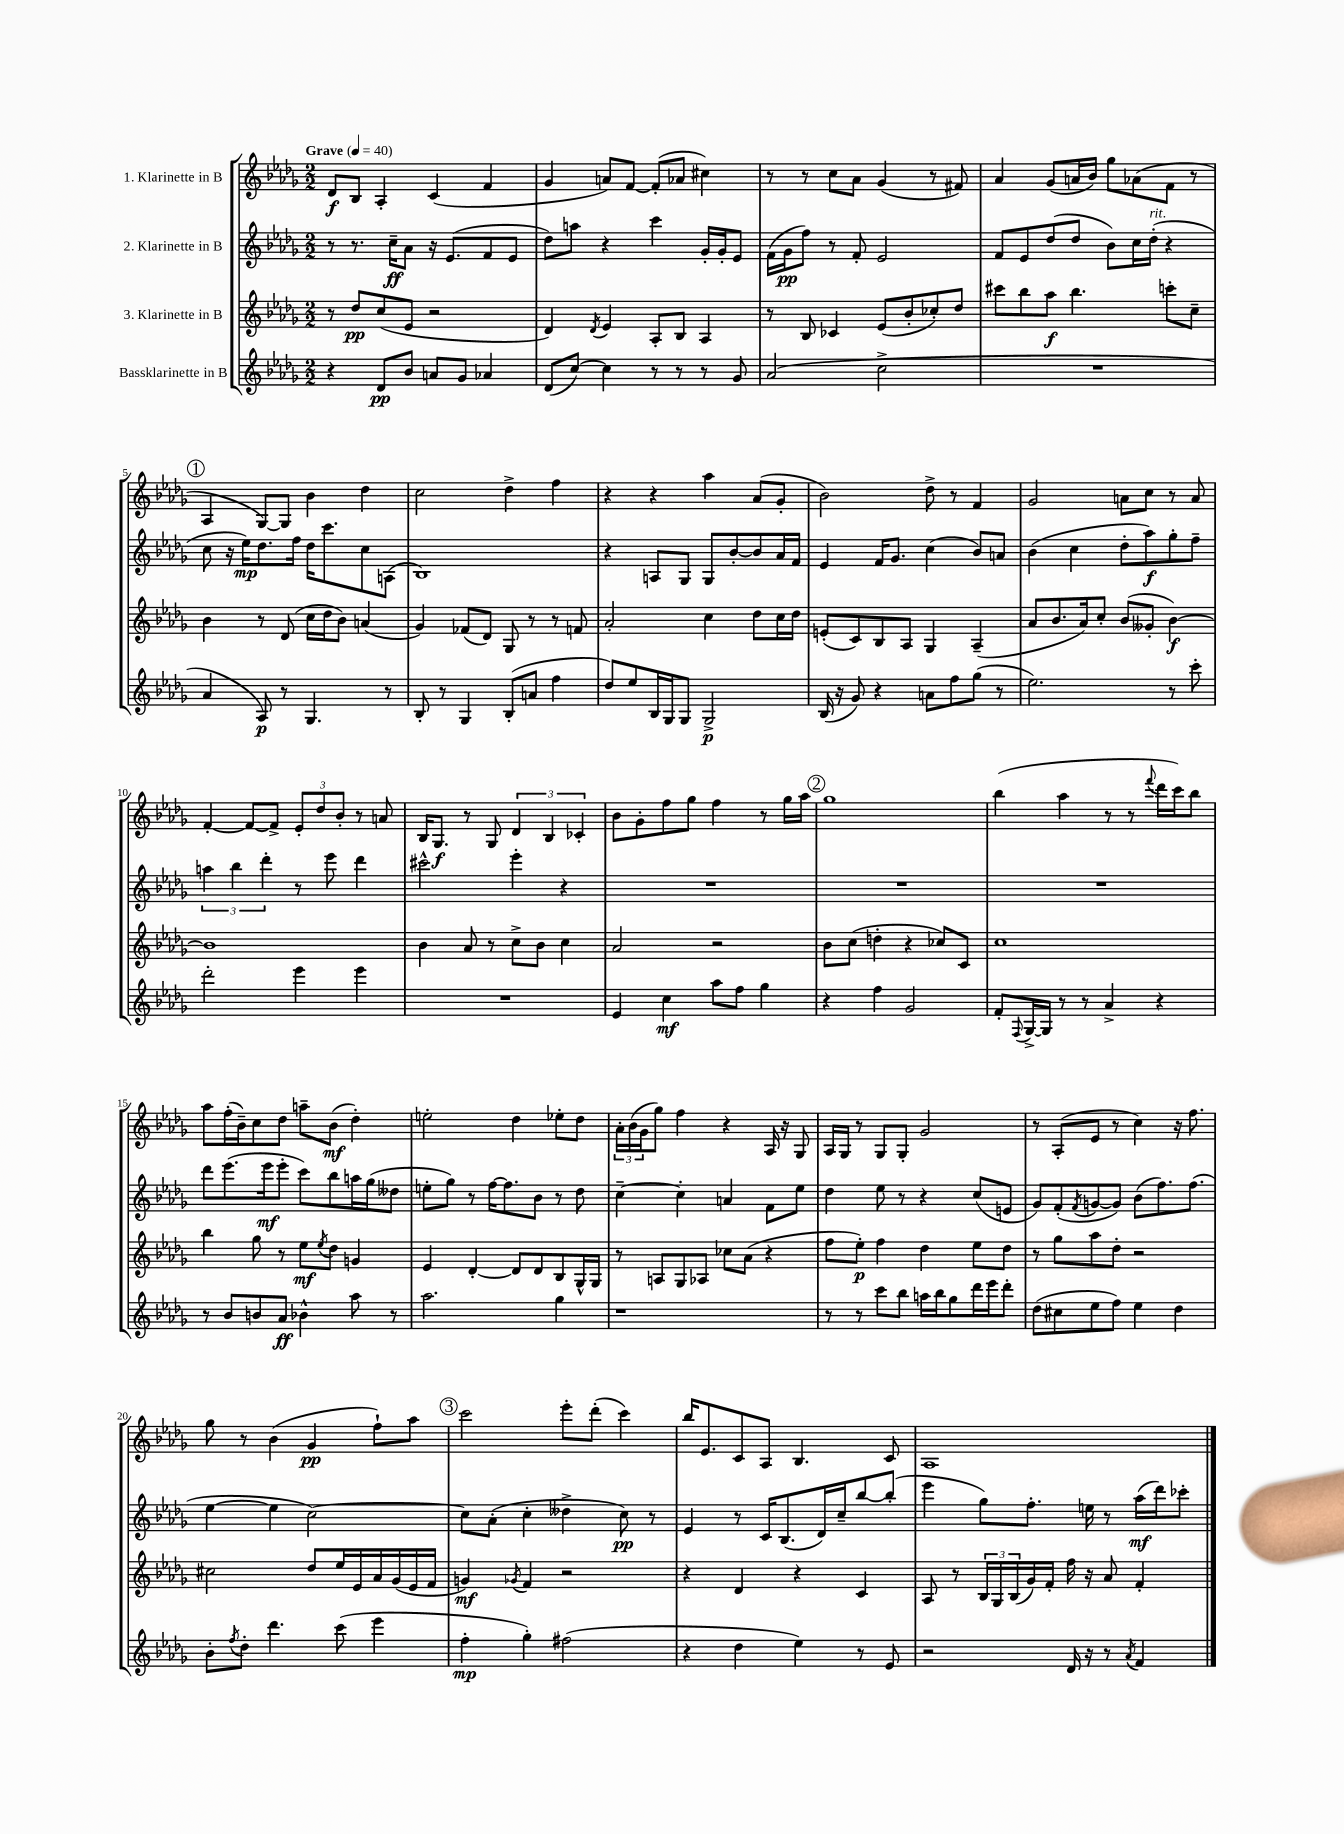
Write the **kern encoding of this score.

**kern	**dynam	**kern	**dynam	**kern	**dynam	**kern	**dynam
*part4	*part4	*part3	*part3	*part2	*part2	*part1	*part1
*staff4	*staff4	*staff3	*staff3	*staff2	*staff2	*staff1	*staff1
*I"Bassklarinette in B	*	*I"3. Klarinette in B	*	*I"2. Klarinette in B	*	*I"1. Klarinette in B	*
*clefG2	*	*clefG2	*	*clefG2	*	*clefG2	*
*k[b-e-a-d-g-]	*	*k[b-e-a-d-g-]	*	*k[b-e-a-d-g-]	*	*k[b-e-a-d-g-]	*
*M2/2	*	*M2/2	*	*M2/2	*	*M2/2	*
*MM40	*	*MM40	*	*MM40	*	*MM40	*
=1	=1	=1	=1	=1	=1	=1	=1
!	!	!	!	!	!	!LO:TX:a:B:t=Grave	!
4r	.	8r	.	8r	.	8d-/L	f
.	.	8dd-/L	pp	8.r	.	8B-/J	.
8d-/L	pp	(8cc/	.	.	.	4A-'/	.
.	.	.	.	16cc~\KL	ff	.	.
8b-/J	.	8e-/J	.	8a-\J	.	.	.
8an/L	.	2r	.	16r	.	(4c/	.
.	.	.	.	(8.e-/L	.	.	.
8g-/J	.	.	.	.	.	.	.
4a-X/	.	.	.	8f/	.	4f/	.
.	.	.	.	8e-/J	.	.	.
=2	=2	=2	=2	=2	=2	=2	=2
(8d-/L	.	4d-/)	.	8dd-\L)	.	4g-/	.
[8cc/J)	.	.	.	8aan\J	.	.	.
.	.	8qd-/	.	.	.	.	.
4cc\]	.	4e-/	.	4r	.	8an/L)	.
.	.	.	.	.	.	[8f/J	.
8r	.	8A-'/L	.	4ccc\	.	(8f'/L]	.
8r	.	8B-/J	.	.	.	8a-X/J	.
8r	.	4A-/	.	16g-'/LL	.	4cc#X\)	.
.	.	.	.	16g-'/J	.	.	.
8g-/	.	.	.	8e-/J	.	.	.
=3	=3	=3	=3	=3	=3	=3	=3
(2a-/	.	8r	.	(16f\LL	.	8r	.
.	.	.	.	16g-\J	pp	.	.
.	.	8B-/	.	8ff\J)	.	8r	.
.	.	4c-X/	.	8r	.	8cc\L	.
.	.	.	.	8f'/	.	8a-\J	.
2cc^\	.	(8e-/L	.	2e-/	.	(4g-/	.
.	.	8b-'/	.	.	.	.	.
.	.	8cc-X'/)	.	.	.	8r	.
.	.	8dd-/J	.	.	.	8f#X/)	.
=4	=4	=4	=4	=4	=4	=4	=4
1r	.	8ccc#X\L	.	8f/L	.	4a-/	.
.	.	8bb-\	.	8e-/	.	.	.
.	.	8aa-\J	f	(8dd-/	.	(8g-/L	.
.	.	4.bb-\	.	8dd-/J	.	16an/L	.
.	.	.	.	.	.	16b-/JJ)	.
.	.	.	.	8b-\L)	.	8gg-\L	.
.	.	.	.	16cc\L	.	(8a-X\	.
!	!	!	!	!LO:TX:a:i:t=rit.	!	!	!
.	.	.	.	(16dd-'\JJ	.	.	.
.	.	8cccn'\L	.	4r	.	8f\J	.
.	.	8cc~\J	.	.	.	8r	.
!!LO:LB:g=z
!!LO:REH:place=s1:t=1
=5	=5	=5	=5	=5	=5	=5	=5
4a-/	.	4b-\	.	8cc\	.	4A-/	.
.	.	.	.	16r	.	.	.
.	.	.	.	16ee-\KL)	mp	.	.
8A-/)	p	8r	.	8.dd-\	.	[8G-/L)	.
8r	.	(8d-/	.	.	.	8G-/J]	.
.	.	.	.	16ff\Jk	.	.	.
4.G-/	.	16cc\LL	.	16dd-\KL	.	4b-\	.
.	.	16dd-\J	.	8.ccc\	.	.	.
.	.	8b-\J)	.	.	.	.	.
.	.	(4an/	.	8cc\	.	4dd-\	.
8r	.	.	.	(8An\J	.	.	.
=6	=6	=6	=6	=6	=6	=6	=6
8B-'/	.	4g-/)	.	1B-)	.	2cc\	.
8r	.	.	.	.	.	.	.
4G-/	.	(8f-X/L	.	.	.	.	.
.	.	8d-/J)	.	.	.	.	.
(8B-'/L	.	8G-/	.	.	.	4dd-^\	.
8an/J	.	8r	.	.	.	.	.
4ff\	.	8r	.	.	.	4ff\	.
.	.	8fn/	.	.	.	.	.
=7	=7	=7	=7	=7	=7	=7	=7
8dd-/L)	.	2a-'/	.	4r	.	4r	.
8ee-/	.	.	.	.	.	.	.
16B-/L	.	.	.	8An/L	.	4r	.
16G-/J	.	.	.	.	.	.	.
8G-/J	.	.	.	8G-/J	.	.	.
2G-^/	p	4cc\	.	8G-/L	.	4aa-\	.
.	.	.	.	[8b-'/	.	.	.
.	.	8dd-\L	.	8b-/]	.	(8a-/L	.
.	.	16cc\L	.	16a-/L	.	8g-'/J	.
.	.	16dd-\JJ	.	16f/JJ	.	.	.
=8	=8	=8	=8	=8	=8	=8	=8
(16B-/	.	(8en'/L	.	4e-/	.	2b-\)	.
16r	.	.	.	.	.	.	.
8g-/)	.	8c/)	.	.	.	.	.
4r	.	8B-/	.	16f/KL	.	.	.
.	.	.	.	8.g-/J	.	.	.
.	.	8A-/J	.	.	.	.	.
8an\L	.	4G-/	.	(4cc\	.	8dd-^\	.
8ff\	.	.	.	.	.	8r	.
(8gg-\J	.	(4A-~/	.	8b-/L)	.	4f/	.
8r	.	.	.	8an/J	.	.	.
=9	=9	=9	=9	=9	=9	=9	=9
2.ee-\)	.	8a-/L	.	(4b-\	.	2g-/	.
.	.	8.b-/	.	.	.	.	.
.	.	.	.	4cc\	.	.	.
.	.	16a-/k)	.	.	.	.	.
.	.	8cc'/J	.	.	.	.	.
.	.	(8b-/L	.	8dd-'\L	.	8an\L	.
.	.	8g--X'/J	.	8aa-\)	f	8cc\J	.
8r	.	[4b-\)	f	8gg-'\	.	8r	.
8ccc'\	.	.	.	8ff~\J	.	8a/	.
!!LO:LB:g=z
=10	=10	=10	=10	=10	=10	=10	=10
2ddd-'\	.	1b-]	.	6aan\	.	[4f'/	.
.	.	.	.	6bb-\	.	.	.
.	.	.	.	.	.	8f/L_	.
.	.	.	.	6ddd-'\	.	.	.
.	.	.	.	.	.	8f^/J]	.
4eee-\	.	.	.	8r	.	12e-'/L	.
.	.	.	.	.	.	12dd-/	.
.	.	.	.	8eee-\	.	.	.
.	.	.	.	.	.	12b-'/J	.
4eee-\	.	.	.	4ddd-\	.	8r	.
.	.	.	.	.	.	8an/	.
=11	=11	=11	=11	=11	=11	=11	=11
1r	.	4b-\	.	2ccc#X^^\	.	16B-/KL	.
.	.	.	.	.	.	8.G-/J	f
.	.	8a-/	.	.	.	8r	.
.	.	8r	.	.	.	8G-/	.
.	.	8cc^\L	.	4eee-'\	.	6d-/	.
.	.	8b-\J	.	.	.	.	.
.	.	.	.	.	.	6B-/	.
.	.	4cc\	.	4r	.	.	.
.	.	.	.	.	.	6c-X'/	.
=12	=12	=12	=12	=12	=12	=12	=12
4e-/	.	2a-/	.	1r	.	8b-\L	.
.	.	.	.	.	.	8g-'\	.
4cc\	mf	.	.	.	.	8ff\	.
.	.	.	.	.	.	8gg-\J	.
8aa-\L	.	2r	.	.	.	4ff\	.
8ff\J	.	.	.	.	.	.	.
4gg-\	.	.	.	.	.	8r	.
.	.	.	.	.	.	16gg-\LL	.
.	.	.	.	.	.	16aa-\JJ	.
!!LO:REH:place=s1:t=2
=13	=13	=13	=13	=13	=13	=13	=13
4r	.	8b-\L	.	1r	.	1gg-	.
.	.	(8cc\J	.	.	.	.	.
4ff\	.	4ddn'\	.	.	.	.	.
2g-/	.	4r	.	.	.	.	.
.	.	8cc-X/L)	.	.	.	.	.
.	.	8c/J	.	.	.	.	.
=14	=14	=14	=14	=14	=14	=14	=14
8f'/L	.	1cc	.	1r	.	(4bb-\	.
8qqF/	.	.	.	.	.	.	.
[16G-^/L	.	.	.	.	.	.	.
16G-/JJ]	.	.	.	.	.	.	.
8r	.	.	.	.	.	4aa-\	.
8r	.	.	.	.	.	.	.
4a-^/	.	.	.	.	.	8r	.
.	.	.	.	.	.	8r	.
.	.	.	.	.	.	8qqfff/	.
4r	.	.	.	.	.	16ddd-\LL	.
.	.	.	.	.	.	16ccc\J)	.
.	.	.	.	.	.	8bb-\J	.
!!LO:LB:g=z
=15	=15	=15	=15	=15	=15	=15	=15
8r	.	4bb-\	.	8ddd-\L	.	8aa-\L	.
8b-/L	.	.	.	(8.eee-\	.	(16ff'\L	.
.	.	.	.	.	.	16b-~\J)	.
8bn/	.	8gg-\	.	.	.	8cc\	.
.	.	.	.	16eee-\k	mf	.	.
8a-/J	ff	8r	.	8eee-'\J	.	8dd-\J	.
4b-X^^\	.	8ee-\L	mf	8ccc\L)	.	8aan~\L	.
.	.	8qee-/	.	.	.	.	.
.	.	8dd-\J	.	8bb-\	.	(8b-\J	mf
8aa-\	.	4gn/	.	16aan\L	.	4dd-'\)	.
.	.	.	.	(16gg-\J	.	.	.
8r	.	.	.	8dd--X\J	.	.	.
=16	=16	=16	=16	=16	=16	=16	=16
2.aa-\	.	4e-/	.	8een'\L	.	2een'\	.
.	.	.	.	8gg-\J)	.	.	.
.	.	[4d-'/	.	8r	.	.	.
.	.	.	.	[16ff\KL	.	.	.
.	.	.	.	8.ff\]	.	.	.
.	.	8d-/L]	.	.	.	4dd-\	.
.	.	8d-/	.	8b-\J	.	.	.
4gg-\	.	8B-/	.	8r	.	8ee-X'\L	.
.	.	16G-^^/L	.	8dd-\	.	8dd-\J	.
.	.	16G-/JJ	.	.	.	.	.
=17	=17	=17	=17	=17	=17	=17	=17
1r	.	8r	.	[4cc~\	.	24a-'\LL	.
.	.	.	.	.	.	(24b-\	.
.	.	.	.	.	.	24g-\J	.
.	.	8An/L	.	.	.	8gg-\J)	.
.	.	8G-/	.	4cc'\]	.	4ff\	.
.	.	8A-X/J	.	.	.	.	.
.	.	8cc-X\L	.	4an/	.	4r	.
.	.	(8a-\J	.	.	.	.	.
.	.	4r	.	8f\L	.	16A-/	.
.	.	.	.	.	.	16r	.
.	.	.	.	8ee-\J	.	8G-/	.
=18	=18	=18	=18	=18	=18	=18	=18
8r	.	8ff\L	.	4dd-\	.	16A-/LL	.
.	.	.	.	.	.	16G-/JJ	.
8r	.	8ee-'\J)	p	.	.	8r	.
8ccc\L	.	4ff\	.	8ee-\	.	8G-/L	.
8bb-\J	.	.	.	8r	.	8G-'/J	.
16aan\LL	.	4dd-\	.	4r	.	2g-/	.
16bb-\J	.	.	.	.	.	.	.
8gg-\	.	.	.	.	.	.	.
16ddd-\L	.	8ee-\L	.	(8cc/L	.	.	.
16eee-\J	.	.	.	.	.	.	.
8ddd-'\J	.	8dd-\J	.	8en/J	.	.	.
=19	=19	=19	=19	=19	=19	=19	=19
(8dd-\L	.	8r	.	8g-/L)	.	8r	.
8cc#X\	.	8gg-\L	.	(8f'/	.	(8A-'/L	.
.	.	.	.	8qf/	.	.	.
8ee-\	.	8aa-\	.	[8gn/	.	8e-/J	.
8ff\J)	.	8dd-'\J	.	8g/J])	.	8r	.
4ee-\	.	2r	.	(8b-\L	.	4cc\)	.
.	.	.	.	8.ff\)	.	.	.
4dd-\	.	.	.	.	.	16r	.
.	.	.	.	(8.ff\J	.	8.ff\	.
!!LO:LB:g=z
=20	=20	=20	=20	=20	=20	=20	=20
8b-'\L	.	2cc#X\	.	[4ee-\	.	8gg-\	.
8qff/	.	.	.	.	.	.	.
8dd-'\J	.	.	.	.	.	8r	.
4.ddd-\	.	.	.	4ee-\]	.	(4b-\	.
.	.	8dd-/L	.	[2cc\)	.	4g-/	pp
(8ccc\	.	16ee-/L	.	.	.	.	.
.	.	16e-/	.	.	.	.	.
4eee-\	.	16a-/	.	.	.	8ff`\L)	.
.	.	(16g-/	.	.	.	.	.
.	.	16e-/	.	.	.	8aa-\J	.
.	.	16f/JJ	.	.	.	.	.
!!LO:REH:place=s1:t=3
=21	=21	=21	=21	=21	=21	=21	=21
4ff'\	mp	4gn/)	mf	8cc\L]	.	2ccc\	.
.	.	.	.	(8a-'\J	.	.	.
.	.	8qg-X/	.	.	.	.	.
4gg-'\)	.	4f/	.	4cc'\	.	.	.
(2ff#X\	.	2r	.	4dd--X^\	.	8eee-'\L	.
.	.	.	.	.	.	(8ddd-'\J	.
.	.	.	.	8cc\)	pp	4ccc\)	.
.	.	.	.	8r	.	.	.
=22	=22	=22	=22	=22	=22	=22	=22
4r	.	4r	.	4e-/	.	16bb-/KL	.
.	.	.	.	.	.	8.e-/	.
4dd-\	.	4d-/	.	8r	.	8c/	.
.	.	.	.	16c/KL	.	8A-/J	.
.	.	.	.	(8.B-/	.	.	.
4ee-\)	.	4r	.	.	.	4.B-/	.
.	.	.	.	16d-/L)	.	.	.
.	.	.	.	16cc~/J	.	.	.
8r	.	4c/	.	[8bb-/	.	.	.
8e-/	.	.	.	(8bb-'/J]	.	8c/	.
=23	=23	=23	=23	=23	=23	=23	=23
2r	.	8A-/	.	4eee-\	.	1A-	.
.	.	8r	.	.	.	.	.
.	.	24B-/LL	.	8gg-\L)	.	.	.
.	.	24G-/	.	.	.	.	.
.	.	(24B-/	.	.	.	.	.
.	.	16g-/)	.	8.ff'\J	.	.	.
.	.	16f'/JJ	.	.	.	.	.
16d-/	.	16ff\	.	.	.	.	.
16r	.	16r	.	16een\	.	.	.
8r	.	8a-/	.	8r	.	.	.
8qa-/	.	.	.	.	.	.	.
4f/	.	4f'/	.	(16aa-\LL	mf	.	.
.	.	.	.	16ddd-\J)	.	.	.
.	.	.	.	8ccc-X'\J	.	.	.
==	==	==	==	==	==	==	==
*-	*-	*-	*-	*-	*-	*-	*-
